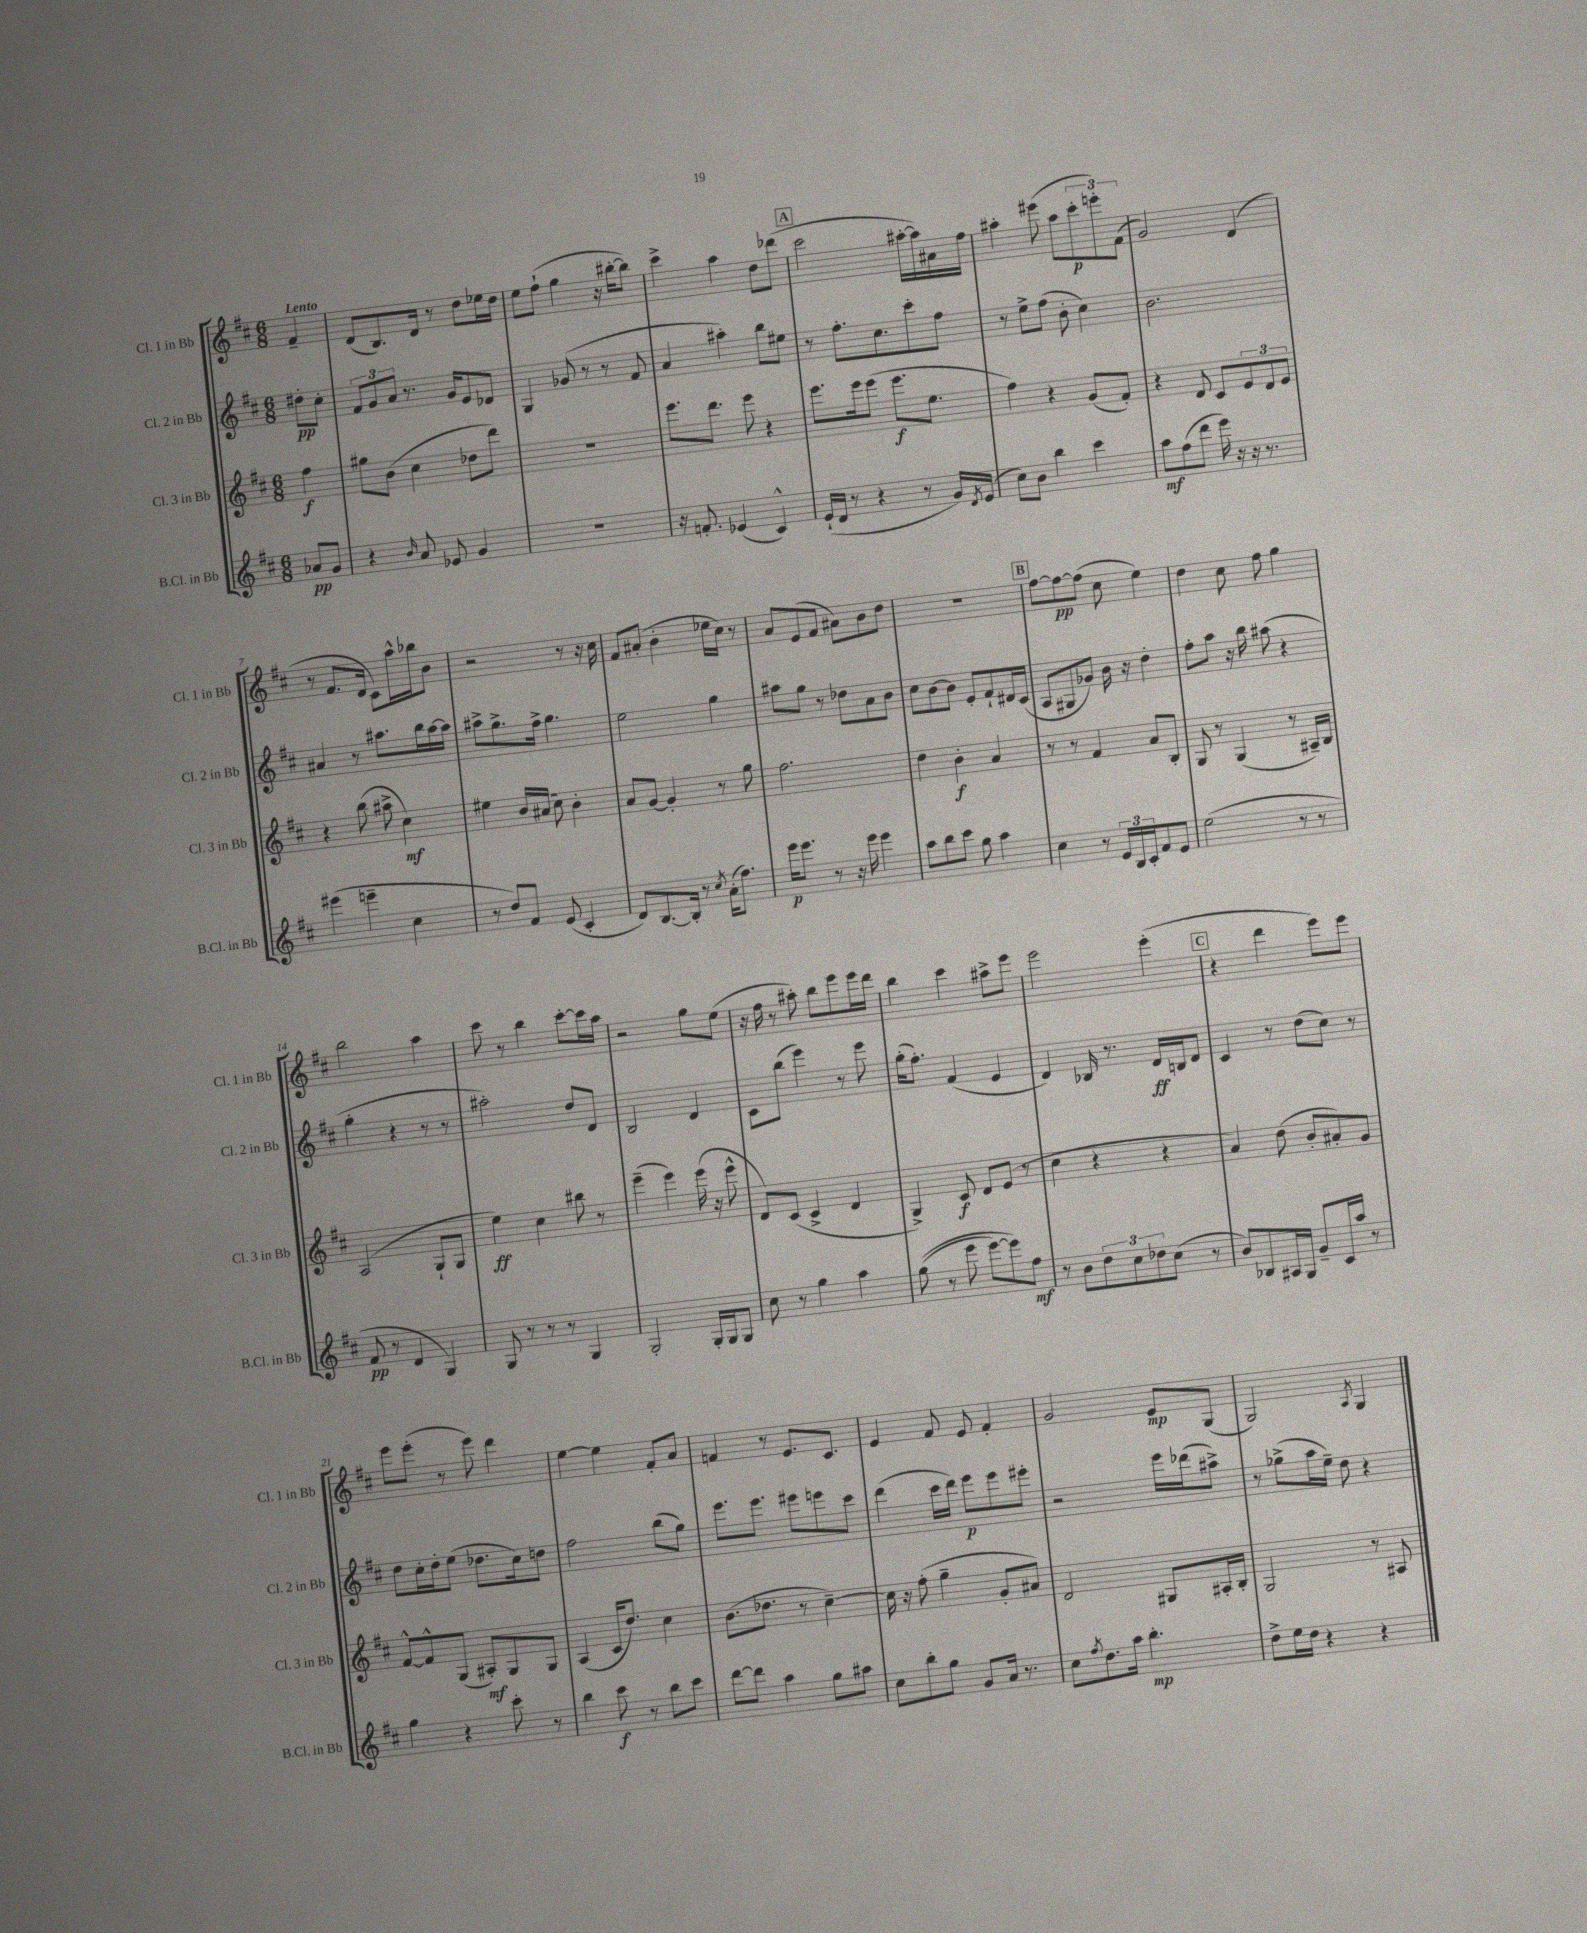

**kern	**dynam	**kern	**dynam	**kern	**dynam	**kern	**dynam
*part4	*part4	*part3	*part3	*part2	*part2	*part1	*part1
*staff4	*staff4	*staff3	*staff3	*staff2	*staff2	*staff1	*staff1
*I"B.Cl. in Bb	*	*I"Cl. 3 in Bb	*	*I"Cl. 2 in Bb	*	*I"Cl. 1 in Bb	*
*I'B.Cl. in Bb	*	*I'Cl. 3 in Bb	*	*I'Cl. 2 in Bb	*	*I'Cl. 1 in Bb	*
*clefG2	*	*clefG2	*	*clefG2	*	*clefG2	*
*k[f#c#]	*	*k[f#c#]	*	*k[f#c#]	*	*k[f#c#]	*
*M6/8	*	*M6/8	*	*M6/8	*	*M6/8	*
=	=	=	=	=	=	=	=
!	!	!	!	!	!	!LO:TX:a:B:t=Lento	!
8a-X/L	pp	4ff#\	f	8dd#X'\L	pp	4f#~/	.
8g/J	.	.	.	8cc#'\J	.	.	.
=1	=1	=1	=1	=1	=1	=1	=1
4r	.	8gg#X\L	.	12f#/L	.	(8d/L	.
.	.	.	.	12g/	.	.	.
.	.	(8b\J	.	.	.	8.B/)	.
.	.	.	.	12a/J	.	.	.
16qqb/	.	.	.	.	.	.	.
8a/	.	4cc#\	.	8.r	.	.	.
.	.	.	.	.	.	16d/Jk	.
8e-X/	.	.	.	.	.	8r	.
.	.	.	.	16g/KL	.	.	.
4g/	.	8dd-X\L	.	8e/	.	8dd\L	.
.	.	8ddd\J)	.	8d-X/J	.	16ee-X\L	.
.	.	.	.	.	.	16dd\JJ	.
=2	=2	=2	=2	=2	=2	=2	=2
2.r	.	2.r	.	4G/	.	8ee\L	.
.	.	.	.	.	.	(8ff#`\J	.
.	.	.	.	(8g-X/	.	4gg\	.
.	.	.	.	8r	.	.	.
.	.	.	.	8r	.	16r	.
.	.	.	.	.	.	[16bb#X'\KL	.
.	.	.	.	8f#/	.	8bb#\J])	.
=3	=3	=3	=3	=3	=3	=3	=3
16r	.	8.eee\L	.	4a/	.	4ccc#^\	.
8.fn'/	.	.	.	.	.	.	.
.	.	8.ddd\J	.	.	.	.	.
(4e-X/	.	.	.	4aa#X'\)	.	4aa\	.
.	.	8eee\	.	.	.	.	.
4c#^^/)	.	4r	.	8bb\L	.	8dd\L	.
.	.	.	.	8ee#X\J	.	(8ddd-X\J	.
!!LO:REH:place=s1:t=A
=4	=4	=4	=4	=4	=4	=4	=4
(16e`/LL	.	8.eee\L	.	8r	.	2ccc#\	.
16d/JJ	.	.	.	.	.	.	.
8r	.	.	.	8.ff#'\L	.	.	.
.	.	16eee\k	.	.	.	.	.
4r	.	(8eee\J	.	.	.	.	.
.	.	.	.	8.cc#\	.	.	.
.	.	8.eee\L	f	.	.	.	.
8r	.	.	.	8ccc#'\	.	[16aa#X'\LL	.
.	.	8.ee\J	.	.	.	16aa#\])	.
16g/LL)	.	.	.	8ff#\J	.	16a#X\	.
8qd/	.	.	.	.	.	.	.
(16e/JJ	.	.	.	.	.	16ff#\JJ	.
=5	=5	=5	=5	=5	=5	=5	=5
8cc#\L)	.	4ff#\)	.	8r	.	4aa#X'\	.
8b\J	.	.	.	8ee^\L	.	.	.
4bb\	.	4r	.	(8ff#\J	.	(8eee#X\	.
.	.	.	.	8b'\	.	8aa#\L	.
4ccc#\	.	(8g/L	.	4cc#\)	.	12ccc#'\	p
.	.	.	.	.	.	12eeen'\)	.
.	.	8f#'/J)	.	.	.	.	.
.	.	.	.	.	.	(12f#\J	.
=6	=6	=6	=6	=6	=6	=6	=6
8aa\L	mf	4r	.	2.b\	.	2g/)	.
(8ff#\	.	.	.	.	.	.	.
8ddd\J	.	8d/	.	.	.	.	.
16eee\)	.	8c#/L	.	.	.	.	.
16r	.	.	.	.	.	.	.
16r	.	12e/	.	.	.	(4d/	.
8.r	.	.	.	.	.	.	.
.	.	12d/	.	.	.	.	.
.	.	12e/J	.	.	.	.	.
!!LO:LB:g=z
=7	=7	=7	=7	=7	=7	=7	=7
(4eee#X\	.	4r	.	4a#X/	.	8r	.
.	.	.	.	.	.	8.f#/L	.
4eeen~\	.	(8bb\	.	8r	.	.	.
.	.	.	.	.	.	16d/Jk	.
.	.	8aa#X^\	.	8.aa#X\L	.	8c#\L)	.
4cc#\	.	4cc#\)	mf	.	.	16aa^^\L	.
.	.	.	.	16bb\L	.	16bb-X\J	.
.	.	.	.	[16aa#\	.	8b\J	.
.	.	.	.	16aa#\JJ]	.	.	.
=8	=8	=8	=8	=8	=8	=8	=8
8r	.	4ee#X\	.	8aa#X^\L	.	2r	.
8dd/L)	.	.	.	8.gg^\	.	.	.
8f#/J	.	16b/LL	.	.	.	.	.
.	.	(16a#X/JJ	.	16ff#^\Jk	.	.	.
(8e/	.	8cc#\)	.	4.gg\	.	.	.
4c#'/	.	4b'\	.	.	.	8r	.
.	.	.	.	.	.	16r	.
.	.	.	.	.	.	16cc#\	.
=9	=9	=9	=9	=9	=9	=9	=9
8d/L)	.	8a/L	.	2ee\	.	8f#/L	.
[8.B/	.	[8g/J	.	.	.	(8a#X'/J	.
.	.	4g'/]	.	.	.	4b'\	.
16B'/Jk]	.	.	.	.	.	.	.
8r	.	.	.	.	.	.	.
8qcc#/	.	.	.	.	.	.	.
(16a'\KL	.	8r	.	4gg\	.	16ee-X\LL	.
8.ff#\J)	.	.	.	.	.	16cc#\JJ)	.
.	.	8gg\	.	.	.	8r	.
=10	=10	=10	=10	=10	=10	=10	=10
16eee\KL	p	2.ff#\	.	8aa#X\L	.	8a/L	.
8.eee\J	.	.	.	.	.	.	.
.	.	.	.	8gg\J	.	(8e/	.
8r	.	.	.	8r	.	8f#/J	.
16r	.	.	.	8dd-X\L	.	8a#X\L)	.
16eee\	.	.	.	.	.	.	.
4eee\	.	.	.	8a\	.	8b\	.
.	.	.	.	8b\J	.	8dd\J	.
=11	=11	=11	=11	=11	=11	=11	=11
8aa\L	.	4dd\	.	8cc#\L	.	2.r	.
8bb\	.	.	.	[8b\	.	.	.
8ccc#\J	.	4b'\	f	8b\J]	.	.	.
8gg\	.	.	.	8e'/L	.	.	.
4aa\	.	4a/	.	8f#`/	.	.	.
.	.	.	.	16d#X/L	.	.	.
.	.	.	.	(16c#/JJ	.	.	.
!!LO:REH:place=s1:t=B
=12	=12	=12	=12	=12	=12	=12	=12
4cc#\	.	8r	.	8A/L	.	[8ff#\L	.
.	.	8r	.	8G#X/	.	8ff#\_	pp
8r	.	4f#/	.	8g-X/J)	.	(8ff#\J]	.
24e/LL	.	.	.	16b\	.	8cc#\	.
24B/	.	.	.	.	.	.	.
.	.	.	.	16r	.	.	.
24c#'/J	.	.	.	.	.	.	.
8f#/	.	8a/L	.	4dd'\	.	4ee\)	.
8e/J	.	8B'/J	.	.	.	.	.
=13	=13	=13	=13	=13	=13	=13	=13
(2ee\	.	8G/	.	8ff#'\L	.	4dd\	.
.	.	8r	.	8aa\J	.	.	.
.	.	(4G/	.	16r	.	8cc#\	.
.	.	.	.	16bb\	.	.	.
.	.	.	.	(8aa#X\	.	8ff#\	.
8r	.	8r	.	4r	.	4gg\	.
8r	.	16A#X~/LL)	.	.	.	.	.
.	.	16B/JJ	.	.	.	.	.
!!LO:LB:g=z
=14	=14	=14	=14	=14	=14	=14	=14
8f#/	pp	(2A/	.	4gg'\	.	2bb\	.
8r	.	.	.	.	.	.	.
4d/	.	.	.	4r	.	.	.
4G/)	.	8G`/L	.	8r	.	4aa\	.
.	.	8G/J	.	8r	.	.	.
=15	=15	=15	=15	=15	=15	=15	=15
8G/	.	4ee\)	ff	2aa#X'\)	.	8ccc#\	.
8r	.	.	.	.	.	8r	.
8r	.	4cc#\	.	.	.	4bb\	.
8r	.	.	.	.	.	.	.
4G/	.	8bb#X\	.	8dd/L	.	[8ccc#'\L	.
.	.	8r	.	8d/J	.	16ccc#\L]	.
.	.	.	.	.	.	16aa\JJ	.
=16	=16	=16	=16	=16	=16	=16	=16
2G'/	.	(4eee~\	.	2B/	.	2r	.
.	.	4eee\)	.	.	.	.	.
16G'/LL	.	(16eee\	.	4d/	.	8gg\L	.
16G/J	.	16r	.	.	.	.	.
8G/J	.	8eee^^\	.	.	.	(8ee\J	.
=17	=17	=17	=17	=17	=17	=17	=17
8cc#\	.	8d/L)	.	8c#\L	.	16r	.
.	.	.	.	.	.	16ff#\	.
8r	.	(8c#/J	.	(8bb\J	.	8r	.
4gg\	.	4c#^/	.	4eee\)	.	8aa#X'\)	.
.	.	.	.	.	.	8bb\L	.
4aa\	.	4d/	.	8r	.	8eee\	.
.	.	.	.	8eee\	.	16eee\L	.
.	.	.	.	.	.	16ddd\JJ	.
=18	=18	=18	=18	=18	=18	=18	=18
((8gg\	.	4G^/)	.	(16gg'\KL	.	4bb\	.
.	.	.	.	8.ff#'\J)	.	.	.
8r	.	.	.	.	.	.	.
8eee\	.	8c#/	f	(4f#/	.	4ccc#\	.
[8eee\L)	.	8d/L	.	.	.	.	.
8eee\])	.	(8e/J	.	4e/	.	8aa#X^\L	.
8ff#\J	mf	8r	.	.	.	8eee\J	.
=19	=19	=19	=19	=19	=19	=19	=19
8r	.	4cc#\	.	4d/)	.	2eee\	.
8b\L	.	.	.	.	.	.	.
12dd\	.	4r	.	16B-X/	.	.	.
.	.	.	.	8.r	.	.	.
12cc#\	.	.	.	.	.	.	.
12dd-X\	.	.	.	.	.	.	.
(8cc#\J	.	4r	.	16d/LL	ff	(4eee'\	.
.	.	.	.	16Bn/J	.	.	.
8r	.	.	.	8d/J	.	.	.
!!LO:REH:place=s1:t=C
=20	=20	=20	=20	=20	=20	=20	=20
8b/L)	.	4a/)	.	4c#/	.	4r	.
8B-X/	.	.	.	.	.	.	.
16A#X/L	.	(8dd\	.	8r	.	4ddd\	.
16G/JJ	.	.	.	.	.	.	.
8g~/L	.	8b'/L	.	(8dd\L	.	.	.
16c#/L	.	8a#X'/)	.	8cc#\J)	.	8eee\L)	.
16aa/JJ	.	.	.	.	.	.	.
8r	.	8g/J	.	8r	.	8eee\J	.
!!LO:LB:g=z
=21	=21	=21	=21	=21	=21	=21	=21
4gg\	.	[8f#^^/L	.	8dd\L	.	8eee\L	.
.	.	8f#^^/]	.	16cc#'\L	.	(8eee'\J	.
.	.	.	.	16dd'\J	.	.	.
4r	.	(8G/J	.	(8ee\J	.	8r	.
.	.	8A#X'/L)	mf	8.dd-X\L	.	8eee\)	.
8ccc#'\	.	8G/	.	.	.	4ddd\	.
.	.	.	.	16cc#\k)	.	.	.
8r	.	8G/J	.	8ddn\J	.	.	.
=22	=22	=22	=22	=22	=22	=22	=22
4bb\	.	(4A/	.	2ff#\	.	[4ee\	.
8ccc#\	f	16c#/KL	.	.	.	4ee\]	.
.	.	8.dd/J)	.	.	.	.	.
8r	.	.	.	.	.	.	.
8bb\L	.	4cc#\	.	(8bb\L	.	8f#'/L	.
8ccc#\J	.	.	.	8gg\J)	.	8a/J	.
=23	=23	=23	=23	=23	=23	=23	=23
[8ddd\L	.	(8.b\L	.	8.eee\L	.	4fn/	.
8ddd\J]	.	.	.	.	.	.	.
.	.	8.dd-X\J	.	8.eee\J	.	.	.
4aa\	.	.	.	.	.	8r	.
.	.	8r	.	8eee#X\L	.	8.e/L	.
8gg\L	.	[4cc#~\)	.	8eeen\	.	.	.
.	.	.	.	.	.	8.c#/J	.
8aa#X\J	.	.	.	8ccc#\J	.	.	.
=24	=24	=24	=24	=24	=24	=24	=24
8cc#\L	.	16cc#\]	.	(4ddd\	.	4e/	.
.	.	16r	.	.	.	.	.
8bb'\	.	(8ff#'\	.	.	.	.	.
8gg\J	.	4gg~\	.	16ccc#\LL	.	8f#/	.
.	.	.	.	16ddd\JJ)	.	.	.
8g/L	.	.	.	8eee\L	p	8e/	.
16a/Jk	.	8g'/L	.	8eee\	.	4f#'/	.
8.r	.	.	.	.	.	.	.
.	.	8a#X/J)	.	8eee#X'\J	.	.	.
=25	=25	=25	=25	=25	=25	=25	=25
8cc#\L	.	2d/	.	2r	.	2g/	.
8qff#/	.	.	.	.	.	.	.
8.dd\	.	.	.	.	.	.	.
16aa\Jk	.	.	.	.	.	.	.
4.bb'\	mp	.	.	.	.	.	.
.	.	8G#X/L	.	16eee\LL	.	8e/L	mp
.	.	.	.	(16ddd-X\J	.	.	.
.	.	16A#X'/L	.	8aa#X^\J)	.	(8G/J	.
.	.	16B'/JJ	.	.	.	.	.
=26	=26	=26	=26	=26	=26	=26	=26
8dd^\L	.	2G/	.	8r	.	2G/)	.
16ee\L	.	.	.	(8gg-X^\L	.	.	.
16dd\JJ	.	.	.	.	.	.	.
4r	.	.	.	16aa\L	.	.	.
.	.	.	.	16ee~\JJ)	.	.	.
.	.	.	.	8dd\	.	.	.
.	.	.	.	.	.	8qA/	.
4r	.	8r	.	4r	.	4G/	.
.	.	8A#X/	.	.	.	.	.
==	==	==	==	==	==	==	==
*-	*-	*-	*-	*-	*-	*-	*-
